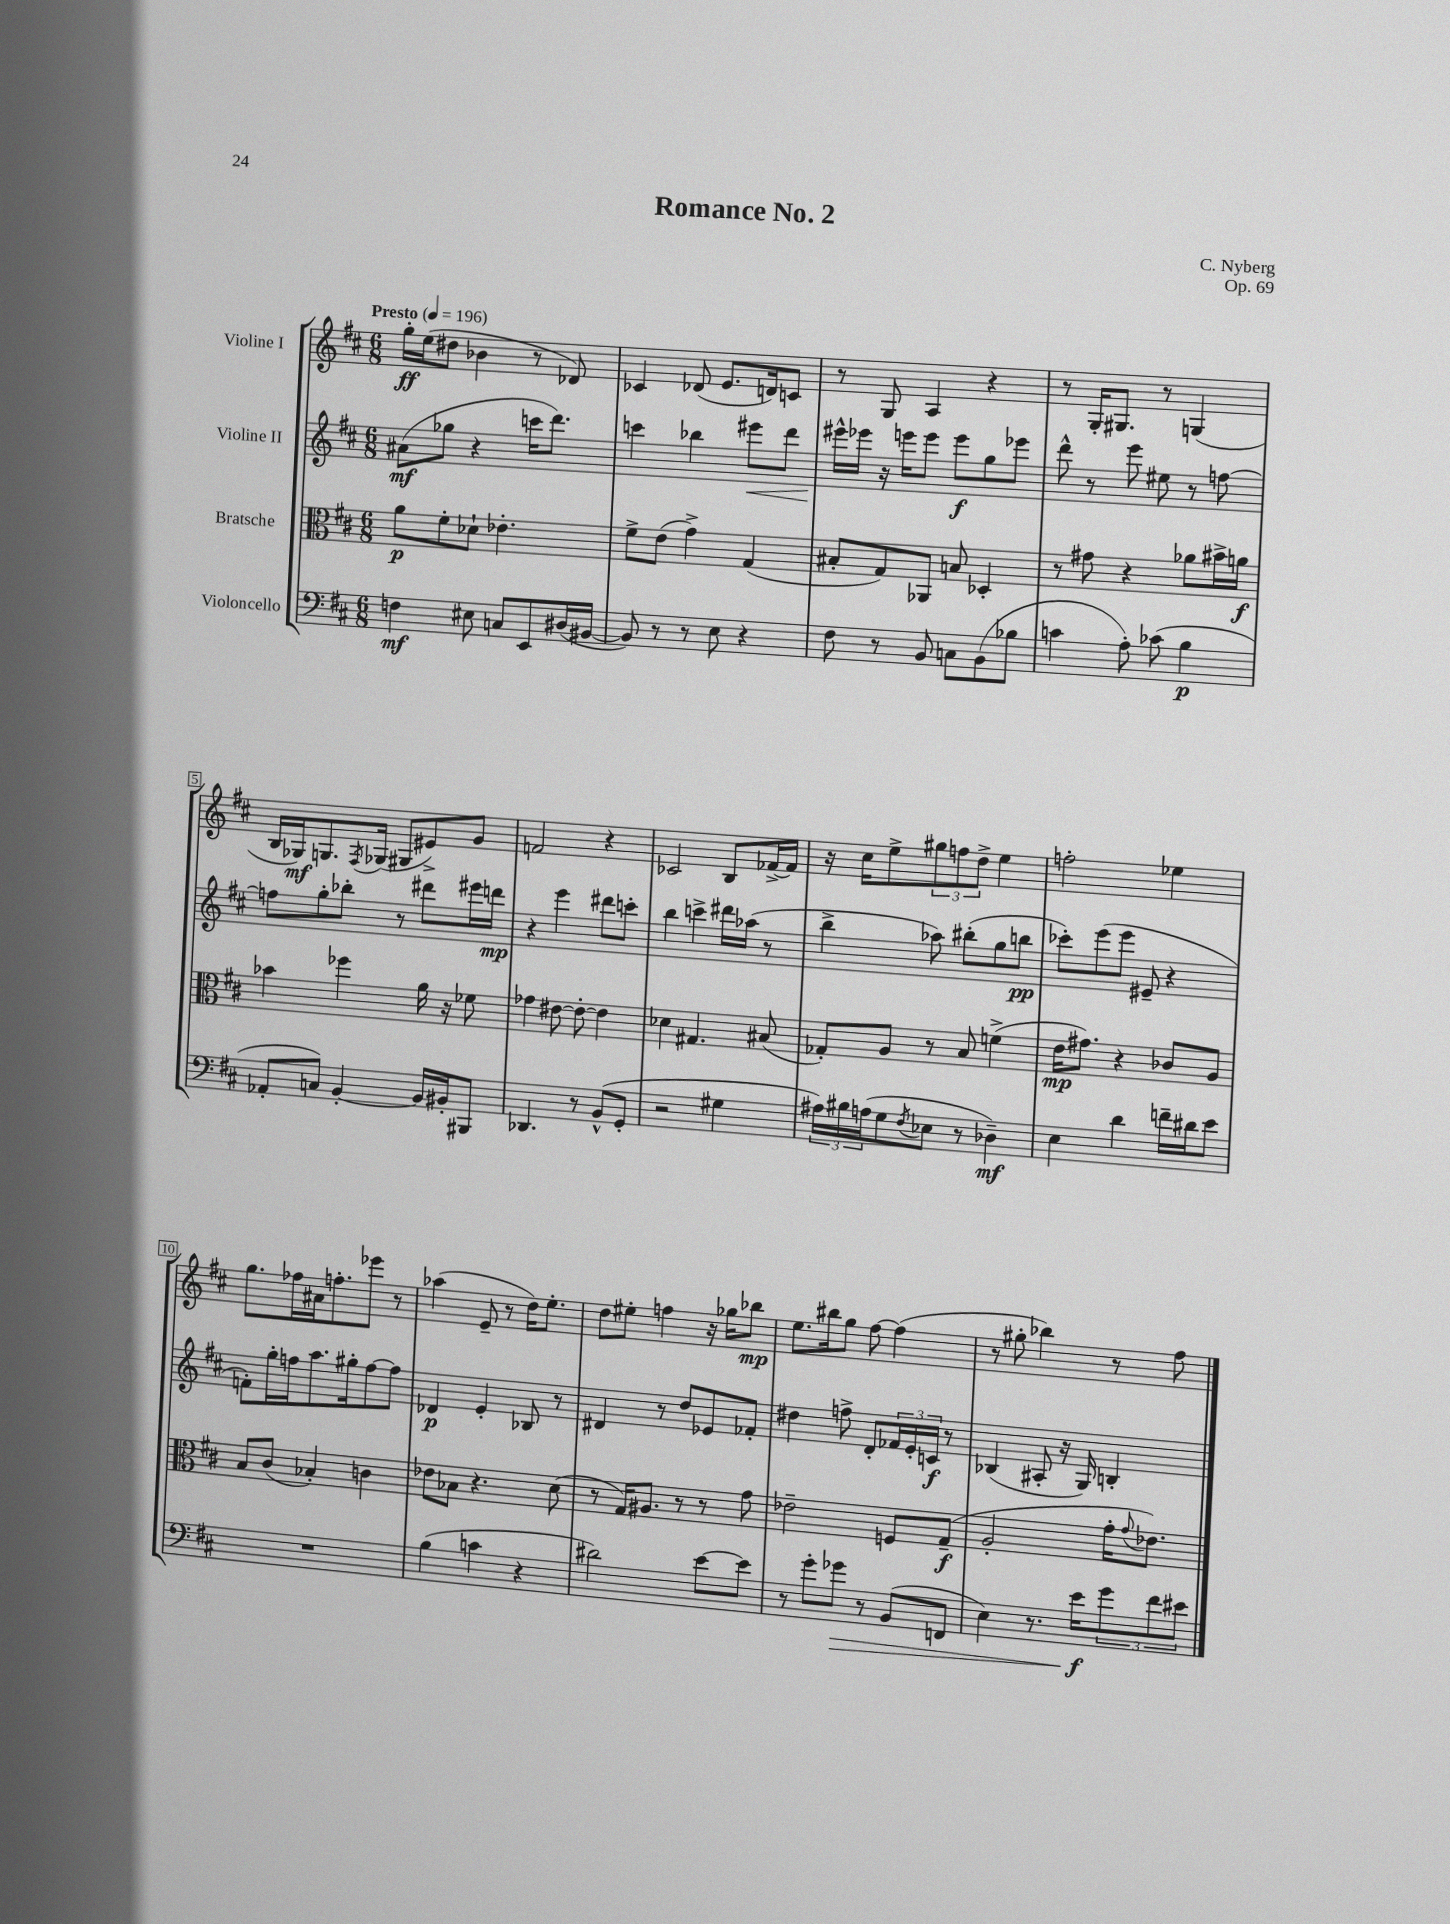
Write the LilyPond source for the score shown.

\header { title = "Romance No. 2" composer = "C. Nyberg" opus = "Op. 69" }
<<
\new StaffGroup <<
\new Staff = "s0" \with { instrumentName = "Violine I" } {
    \clef treble \key d \major \numericTimeSignature \time 6/8 \tempo "Presto" 4 = 196
    g''16-.\ff e''16( dis''8 bes'4 r8 des'8) |
    ces'4 des'8( e'8. d'16) c'8 |
    r8 g8 a4 r4 |
    r8 g16-. gis8. r8 g4( |
    b16 ges16\mf) g8. \acciaccatura { fis8 } ges16( gis8 eis'8->) g'8 |
    f'2 r4 |
    ces'2 b8 fes'16~-> fes'16 |
    r16 cis''16 e''8-> \tuplet 3/2 { gis''8 f''8 d''8-> } e''4 |
    f''2-. ees''4 |
    g''8. fes''16 ais'16 f''8.-. ees'''8 r8 |
    aes''4( e'8-- r8 d''16) e''8.-. |
    d''8 eis''8-. f''4 r16 ges''16 bes''8\mp |
    e''8. bis''16 g''8 fis''8~ fis''4( |
    r8 gis''8-. bes''4) r8 fis''8 \bar "|." |
}
\new Staff = "s1" \with { instrumentName = "Violine II" } {
    \clef treble \key d \major \numericTimeSignature \time 6/8
    ais'8\mf( ges''8 r4 c'''16 d'''8.) |
    c'''4 bes''4 eis'''8\< d'''8 |
    eis'''16-^\! ees'''16 r16 e'''16 e'''8 e'''8\f g''8 ees'''8 |
    d'''8-^ r8 e'''8 eis''8 r8 f''8~ |
    f''8 g''8-. bes''8-. r8 dis'''8 eis'''16 d'''16\mp |
    r4 e'''4 dis'''8 c'''8-. |
    b''4 c'''4-> dis'''16 aes''16( r8 |
    b''4-> aes''8) bis''8-.( g''8 b''8\pp |
    ces'''8-.) e'''8( e'''8 eis'8-- r4 |
    f'8-.) g''16-. f''16 a''8. gis''16-. f''8~ f''8 |
    des'4\p e'4-. bes8 r8 |
    dis'4 r8 d''8 ees'8 fes'8-. |
    dis''4 f''8-> d'8-. \tuplet 3/2 { fes'16 e'16-. c'16\f } r8 |
    bes4( ais8-. r16 g16) b4-. \bar "|." |
}
\new Staff = "s2" \with { instrumentName = "Bratsche" } {
    \clef alto \key d \major \numericTimeSignature \time 6/8
    a'8\p fis'8-. des'8-! ees'4.-. |
    fis'8-> e'8( g'4->) g4( |
    bis8-. g8) aes,8 b8 des4-. |
    r8 gis'8 r4 aes'8 bis'16-> a'16\f |
    bes'4 fes''4 a'16 r16 fes'8 |
    ges'4 eis'8~ eis'8~-. eis'4 |
    des'4 gis4. bis8( |
    ges8-.) a8 r8 b8 f'4->( |
    e'16\mp gis'8.) r4 ces'8 a8 |
    b8 cis'8( bes4-.) c'4 |
    ees'8 bes8 r4. d'8( |
    r8 g16) ais8. r8 r8 g'8 |
    ees'2-- f8 g8--\f( |
    a2-. g'16-. \appoggiatura { g'8 } ees'8.) \bar "|." |
}
\new Staff = "s3" \with { instrumentName = "Violoncello" } {
    \clef bass \key d \major \numericTimeSignature \time 6/8
    f4\mf eis8 c8 e,8 dis16( bis,16~ |
    bis,8) r8 r8 e8 r4 |
    fis8 r8 b,8 c8 b,8( bes8 |
    c'4 a8-.) ces'8( b4\p |
    aes,8-. c8) b,4~-. b,16 bis,16-. bis,,8 |
    des,4. r8 b,8-^( g,8-. |
    r2 gis4 |
    \tuplet 3/2 { ais16) bis16 a16( } g8 \acciaccatura { fis8 } ees8 r8 des4--\mf) |
    e4 d'4 f'16-- dis'16 e'8 |
    R2. |
    b4( c'4 r4 |
    dis'2) e'8~ e'8 |
    r8 g'8-. ges'8\> r8 b,8( f,8 |
    e4) r8. e'16\f\! \tuplet 3/2 { g'8 fis'8 eis'8 } \bar "|." |
}
>>
>>
\layout { \context { \Score \override BarNumber.stencil = #(make-stencil-boxer 0.1 0.3 ly:text-interface::print) } }
